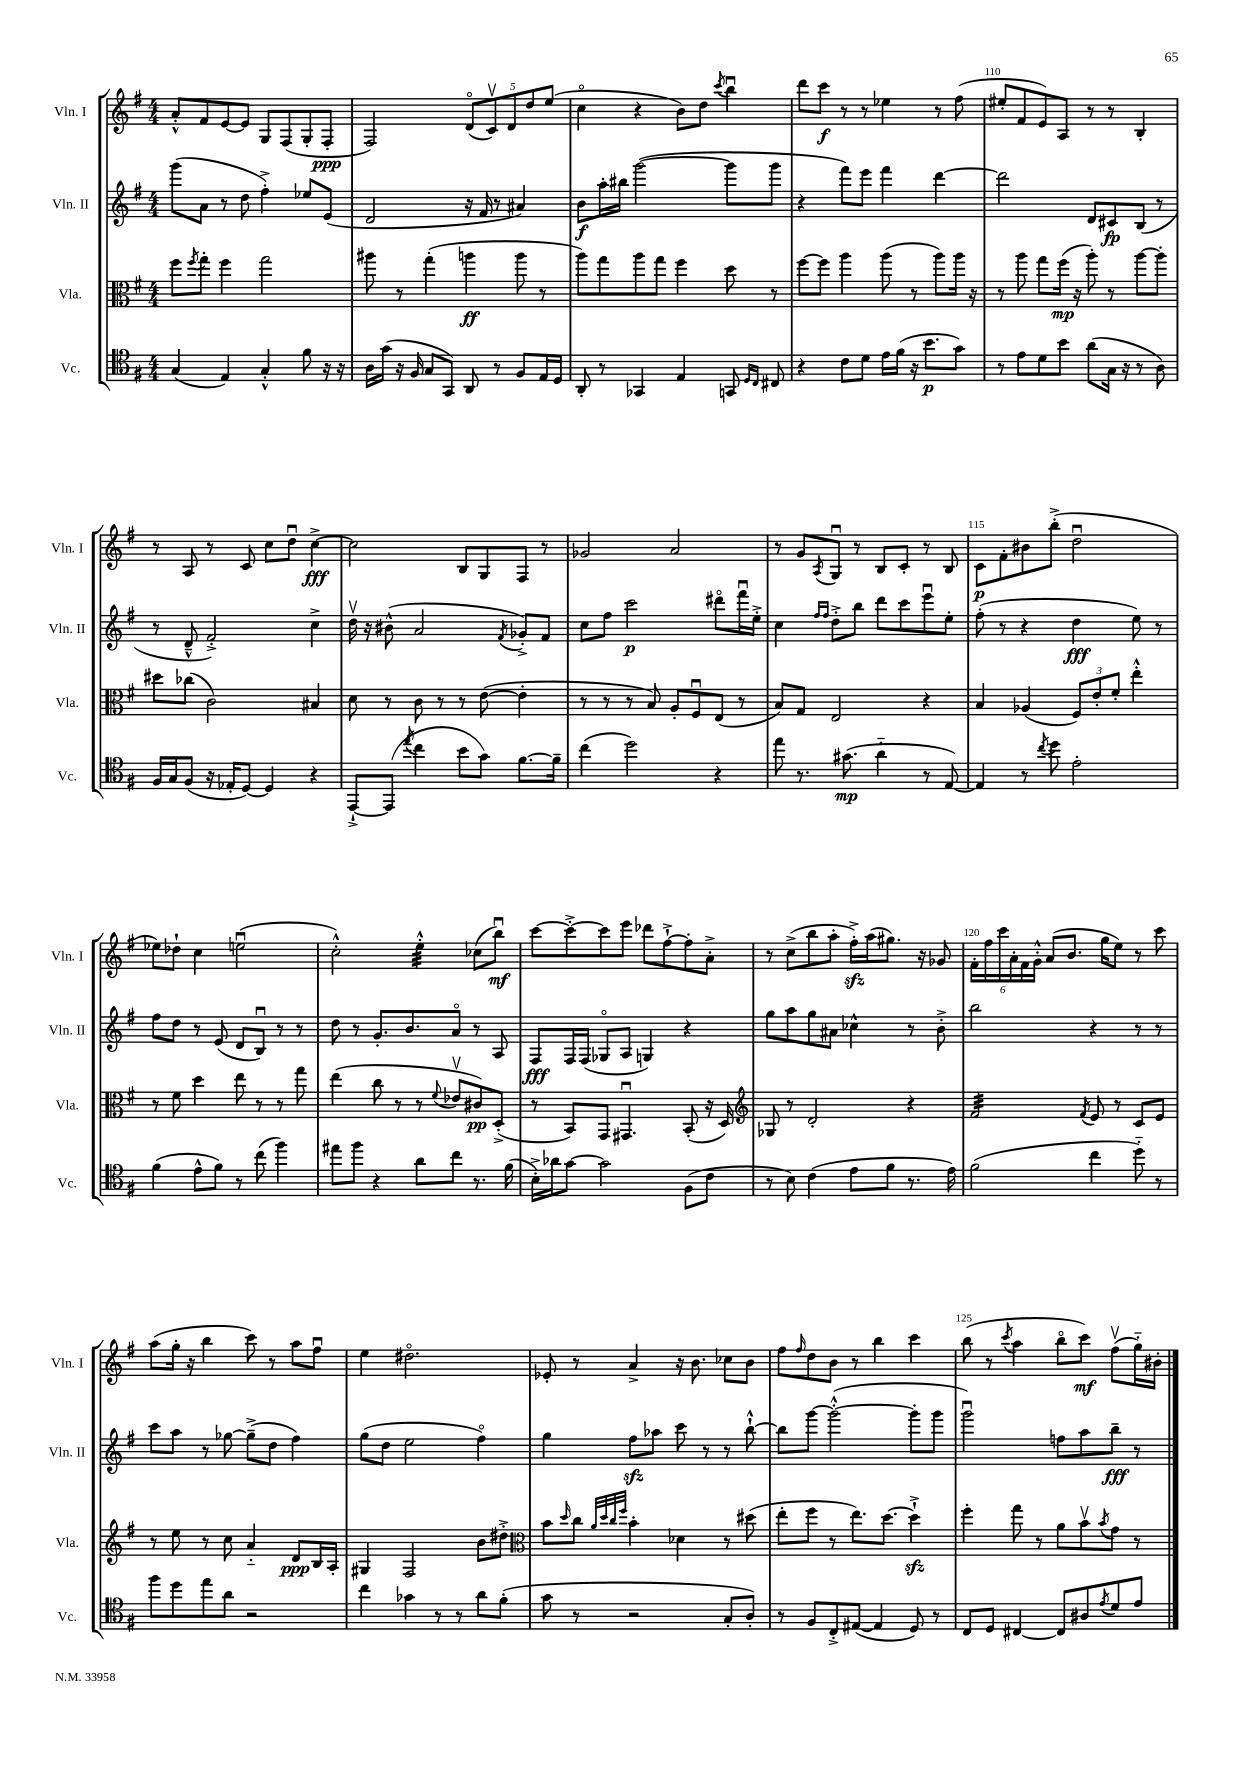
<<
\new StaffGroup <<
\new Staff = "s0" \with { instrumentName = "Vln. I" shortInstrumentName = "Vln. I" } {
    \clef treble \key g \major \numericTimeSignature \time 4/4
    a'8-.-^ fis'8 e'8~ e'8 g8 fis8( g8-. fis8-.\ppp |
    fis2) \tuplet 5/4 { d'8\flageolet( c'8\upbow) d'8 d''8 e''8( } |
    c''4\flageolet r4 b'8) d''8 \acciaccatura { c'''8 } b''4\downbow |
    d'''8 c'''8\f r8 r8 ees''4 r8 fis''8( |
    eis''8-. fis'8 e'8) a8 r8 r8 b4-. |
    r8 a8 r8 c'8 c''8 d''8\downbow c''4~->\fff |
    c''2 b8 g8 fis8 r8 |
    ges'2 a'2 |
    r8 g'8 \acciaccatura { a8 } g8\downbow r8 b8 c'8-. r8 b8 |
    c'8\p fis'8-. bis'8 b''8-.->( d''2\downbow |
    ees''8) des''8-! c''4 e''2\downbow( |
    c''2-.-^) e''4:32-.-^ ces''8( b''8\downbow\mf) |
    c'''8~ c'''8~-.-> c'''8 e'''8 des'''8 fis''8~-!-> fis''8-. a'8-.-> |
    r8 c''8->( b''8 a''8-. fis''16-.->\sfz) a''16( gis''8.) r16 ges'8 |
    \tuplet 6/4 { fis'16-. fis''16 c'''16 a'16-. fis'16 g'16-.-^ } a'8( b'8. g''16 e''8) r8 c'''8 |
    a''8( g''16-. r16 b''4 c'''8) r8 a''8 fis''8\downbow |
    e''4 dis''2.\flageolet |
    ees'8-. r8 a'4-> r16 b'8. ces''8 b'8 |
    fis''8 \grace { fis''16 } d''8 b'8 r8 b''4 c'''4 |
    b''8( r8 \acciaccatura { c'''8 } a''4 b''8\flageolet c'''8\mf) fis''8\upbow( g''16-_) bis'16-. \bar "|." |
}
\new Staff = "s1" \with { instrumentName = "Vln. II" shortInstrumentName = "Vln. II" } {
    \clef treble \key g \major \numericTimeSignature \time 4/4
    g'''8( a'8 r8 d''8 fis''4-.->) ees''8 e'8( |
    d'2 r16 fis'16 r8 ais'4) |
    b'8\f a''16-. bis''16 g'''2~( g'''8 g'''8 |
    r4 fis'''8) e'''8 fis'''4 d'''4~ |
    d'''2 d'8 cis'8\fp b8( r8 |
    r8 d'8---^ fis'2-.->) c''4-> |
    d''16\upbow r16 bis'8-^( a'2 \acciaccatura { fis'8 } ges'8-.->) fis'8 |
    c''8 fis''8 c'''2\p dis'''8\flageolet fis'''16\downbow e''16-.-> |
    c''4 \grace { fis''16 fis''16 } d''8-.-> b''8 d'''8 c'''8 e'''8\downbow e''8-. |
    fis''8-.( r8 r4 d''4\fff e''8) r8 |
    fis''8 d''8 r8 e'8( d'8 b8\downbow) r8 r8 |
    d''8 r8 g'8.-. b'8. a'8\flageolet r8 a8 |
    fis8\fff fis16 fis16( ges8\flageolet a8 g4) r4 |
    g''8 a''8 g''8 ais'8 ces''4-^ r8 b'8-.-> |
    b''2 r4 r8 r8 |
    c'''8 a''8 r8 ges''8~ ges''8--->( d''8 fis''4) |
    g''8( d''8 e''2 fis''4\flageolet) |
    g''4 fis''8\sfz aes''8 c'''8 r8 r8 b''8~-!-^ |
    b''8 g'''8~ g'''2~-.-^( g'''8-. g'''8 |
    g'''2\downbow) f''8 a''8 b''8--\fff r8 \bar "|." |
}
\new Staff = "s2" \with { instrumentName = "Vla." shortInstrumentName = "Vla." } {
    \clef alto \key g \major \numericTimeSignature \time 4/4
    fis''8 \acciaccatura { fis''8 } g''8-. fis''4 g''2 |
    ais''8 r8 g''4-.( a''4\ff a''8 r8 |
    a''8) g''8 a''8 g''8 fis''4 d''8 r8 |
    fis''8~ fis''8 a''4 a''8( r8 a''8) a''16 r16 |
    r8 a''8 g''8 fis''16\mp( r16 a''8-.) r8 a''8~ a''8-. |
    dis''8 ces''8( c'2) bis4 |
    d'8 r8 c'8 r8 r8 e'8~( e'4-. |
    r8 r8 r8 b8) a8-. fis8\downbow e8( r8 |
    b8) g8 e2 r4 |
    b4 aes4( \tuplet 3/2 { fis8) e'8-. fis'8-. } e''4-.-^ |
    r8 fis'8 d''4 e''8 r8 r8 g''8 |
    e''4( c''8 r8 r8 \appoggiatura { fis'8 } ees'8\upbow cis'8\pp) d8-.->( |
    r8 b,8) g,8 gis,4.\downbow b,8-.( r16 d16) |
    \clef treble ges8 r8 d'2-. r4 |
    fis'2:32 \acciaccatura { fis'8 } e'8 r8 c'8 e'8 |
    r8 e''8 r8 c''8 a'4-_ d'8\ppp b16 a16-. |
    gis4 fis2 b'8 dis''8-.-> |
    \clef alto b'8 \grace { d''16 } c''8 \grace { a'32 d''32 c''32 fis''32 } b'4-. des'4 r8 dis''8( |
    e''8-. fis''8 r8 e''8.) d''8.~ d''4-!->\sfz |
    fis''4-. g''8 r8 a'8 b'8\upbow \acciaccatura { b'8 } g'8 r8 \bar "|." |
}
\new Staff = "s3" \with { instrumentName = "Vc." shortInstrumentName = "Vc." } {
    \clef tenor \key g \major \numericTimeSignature \time 4/4
    g4( e4) g4-.-^ fis'8 r16 r16 |
    a16 g'16( r16 fis16 g8 g,8) a,8 r8 fis8 e16 d16 |
    a,8-. r8 ges,4 e4 g,8 \grace { d16 c16 } cis8 |
    r4 c'8 d'8 e'16 fis'16( r16 b'8.\p g'8) |
    r8 e'8 d'8 b'8 a'8( g16 r16 r8 a8) |
    fis16 g16 fis8( r16 ees16-. d8~) d4 r4 |
    e,8~-!-> e,8( \acciaccatura { e''8 } c''4 b'8 g'8) fis'8.~ fis'16-- |
    c''4( d''2) r4 |
    e''8 r8. gis'8.\mp( a'4-_ r8 e8~) |
    e4 r8 \acciaccatura { c''8 } d''8 e'2-. |
    fis'4( e'8-^ fis'8) r8 c''8( fis''4) |
    eis''8 fis''8 r4 a'8 c''8 r8. fis'16( |
    b16-.->) aes'16 g'8~ g'2 fis8( c'8 |
    r8 b8) c'4( e'8 fis'8 r8. e'16) |
    fis'2( c''4 d''8-_) r8 |
    fis''8 d''8 e''8 a'8 r2 |
    c''4 ges'4 r8 r8 a'8 fis'8-.( |
    g'8 r8 r2 g8-. a8-.) |
    r8 fis8 c8-.-> eis8~( eis4 d8) r8 |
    c8 d8 cis4~ cis8 ais8 \acciaccatura { e'8 } d'8 e'8 \bar "|." |
}
>>
>>
\layout { \context { \Score currentBarNumber = #106 \override BarNumber.break-visibility = ##(#f #t #t) barNumberVisibility = #(every-nth-bar-number-visible 5) } }
